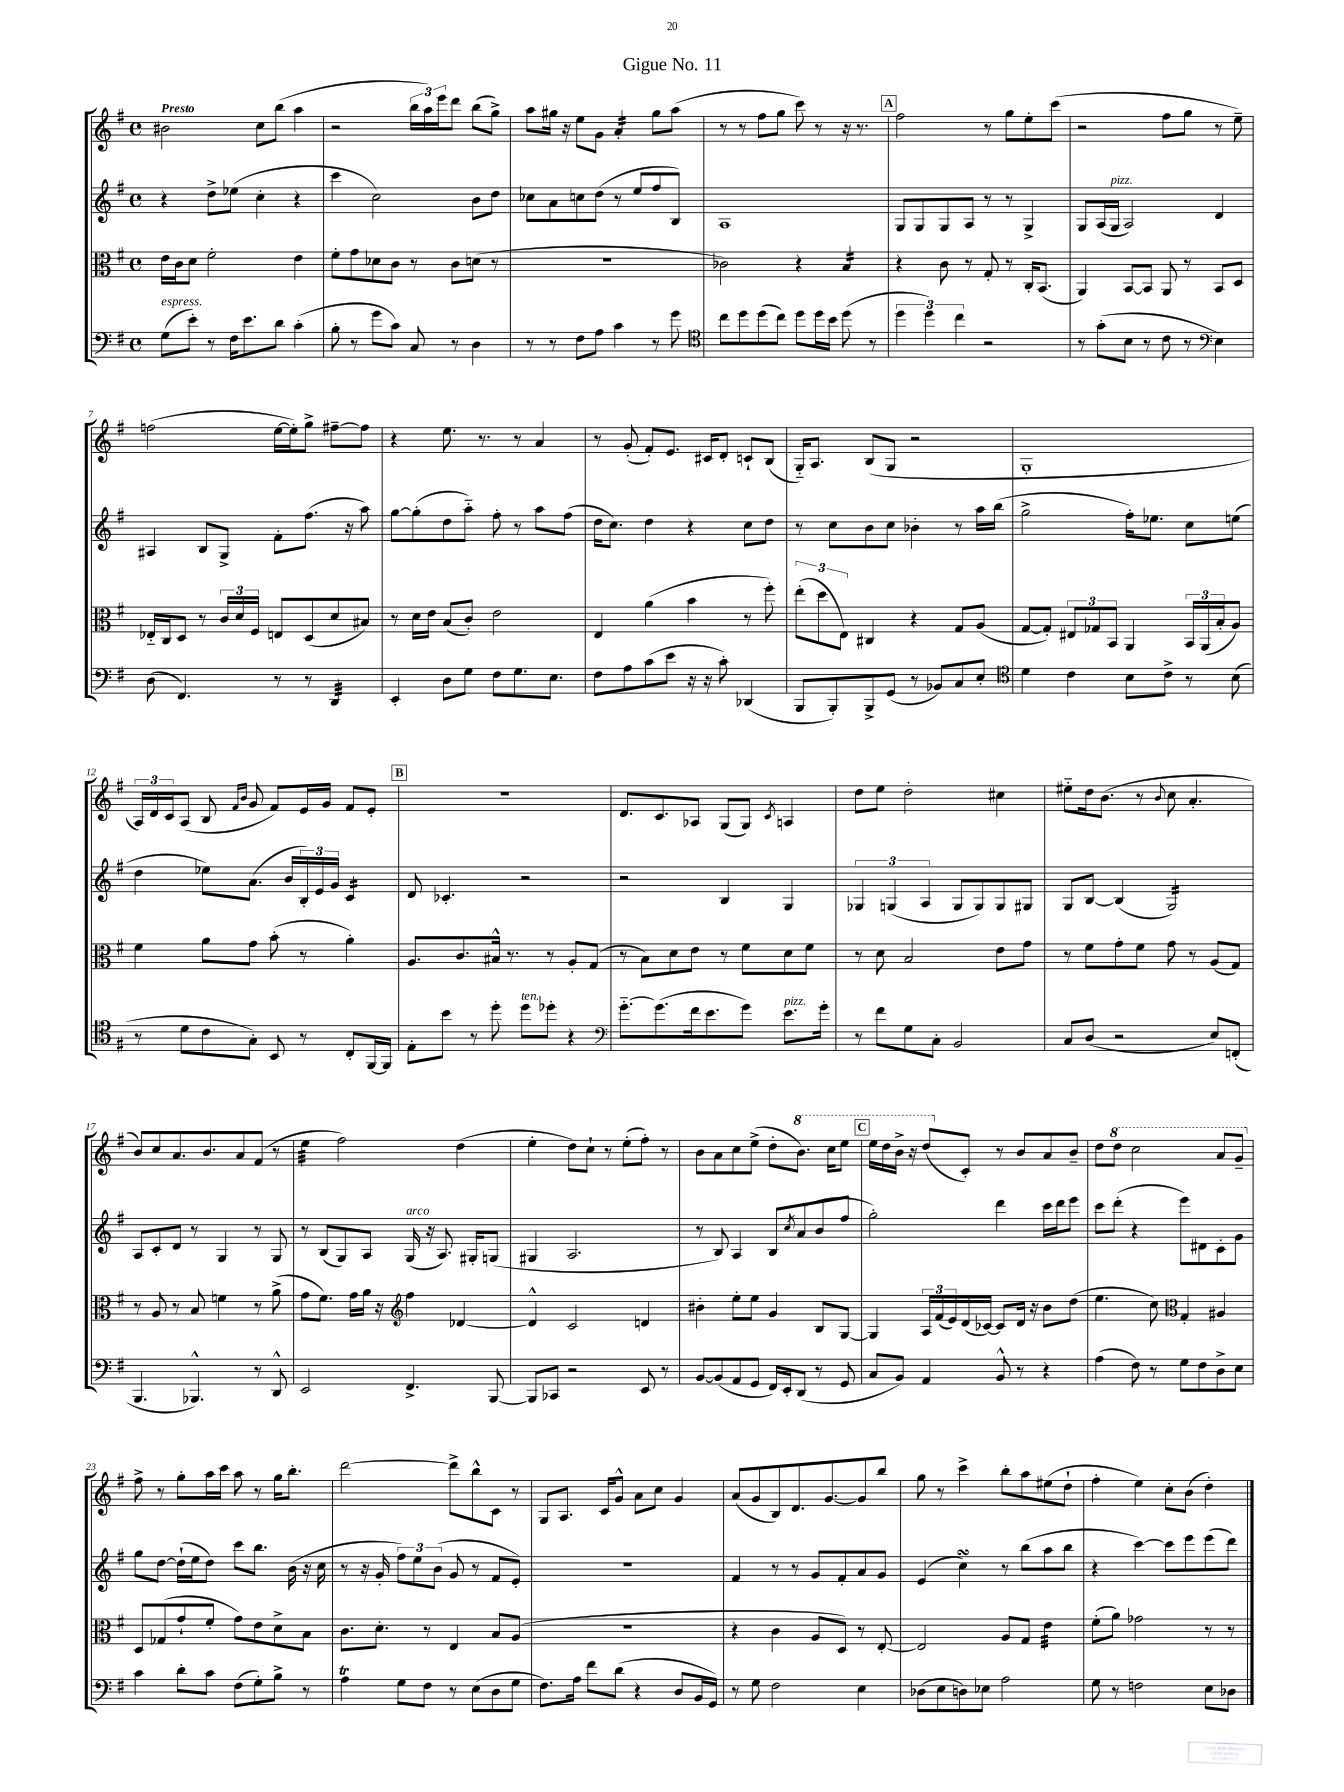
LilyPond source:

\header { title = "Gigue No. 11" }
<<
\new StaffGroup <<
\new Staff = "s0" {
    \clef treble \key g \major \defaultTimeSignature \time 4/4 \tempo "Presto"
    bis'2 c''8 b''8( a''4 |
    r2 \tuplet 3/2 { b''16 a''16) e'''16 } d'''8 b''8( g''8->) |
    a''8 gis''16 r16 e''8 g'8 a'4:16-. gis''8 a''8( |
    r8 r8 fis''8 g''8 c'''8) r8 r16 r8. |
    \mark \markup { \box "A" } fis''2 r8 g''8 e''8-. c'''8( |
    r2 fis''8 g''8 r8 e''8--) |
    f''2( e''16~ e''16-.) g''8-> fis''8~-- fis''8 |
    r4 e''8. r8. r8 a'4 |
    r8 g'8-.( fis'8-.) e'8. cis'16 d'8-. c'8-! b8( |
    g16-_) a8. b8( g8 r2 |
    g1-. |
    \tuplet 3/2 { a16) d'16 c'16 } a8( b8 \grace { fis'16 b'16 } g'8 fis'8) e'16 g'16 fis'8 e'8-. |
    \mark \markup { \box "B" } r1 |
    d'8. c'8. aes8 g8( g8) \acciaccatura { c'8 } a4 |
    d''8 e''8 d''2-. cis''4 |
    eis''8-_ d''16 b'8.( r8 \appoggiatura { b'8 } c''8 a'4.-. |
    b'8) c''8 a'8. b'8. a'8 fis'8( r8 |
    e''4:32 fis''2) d''4( |
    e''4-. d''8) c''8-! r8 e''8-.( fis''8-.) r8 |
    b'8 a'8 c''8 e''8->( d''8-. \ottava #1 b''8.) c'''16 e'''8 |
    \mark \markup { \box "C" } e'''16 d'''16 b''16-> r16 d'''8( \ottava #0 c'8-.) r8 b'8 a'8 b'8-- |
    d''8 \ottava #1 d'''8 c'''2 a''8 g''8-- \ottava #0 |
    fis''8-> r8 g''8-. a''16 c'''16 a''8 r8 g''16 b''8.-. |
    d'''2~ d'''8-> b''8-^ c'8 r8 |
    g8 a8. c'16 g'8-^ a'8 c''8 g'4 |
    a'8( g'8 b8) d'8. g'8.~ g'8 b''8 |
    g''8 r8 c'''4-> b''8-. a''8 eis''8( d''8-! |
    fis''4-. e''4) c''8-. b'8( d''4-.) \bar "|." |
}
\new Staff = "s1" {
    \clef treble \key g \major \defaultTimeSignature \time 4/4
    r4 d''8-> ees''8( c''4-. r4 |
    c'''4 c''2) b'8 d''8 |
    ces''8 a'8 c''8 d''8( r8 e''8 fis''8 b8) |
    a1 |
    \mark \markup { \box "A" } g8 g8 g8 a8 r8 r8 g4-> |
    g8 a16( g16^\markup { \italic "pizz." } a2) d'4 |
    ais4 b8 g8-> fis'8-. fis''8.( r16 a''8) |
    g''8~ g''8-.( d''8 a''8-_) fis''8-. r8 a''8 fis''8( |
    d''16 c''8.) d''4 r4 c''8 d''8 |
    r8 c''8 b'8 c''8 bes'4-. r8 a''16 b''16( |
    g''2-> fis''16-.) ees''8. c''8 e''8( |
    d''4 ees''8) a'8.( b'16 \tuplet 3/2 { b16-.) e'16 g'16 } c'4:16 |
    \mark \markup { \box "B" } d'8 ces'4.-. r2 |
    r2 b4 g4 |
    \tuplet 3/2 { ges4 g4( a4 } g8 g8) g8 gis8 |
    g8 b8~ b4( g2:16) |
    a8 c'8-. d'8 r8 g4 r8 g8 |
    r8 b8( g8) a8 g16^\markup { \italic "arco" }( r16 a8.) gis16-. g8( |
    gis4 a2. |
    r8 b8) a4 b8 \acciaccatura { c''8 } a'8( b'8 fis''8 |
    \mark \markup { \box "C" } g''2-.) d'''4 c'''16 d'''16 e'''8 |
    c'''8 d'''8-.( r4 e'''8) dis'8 c'8-. g'8 |
    g''8 d''8~ d''16-!( e''16 d''8) c'''8 b''8. b'16( r16 c''16 |
    r8 r16 g'16-. \tuplet 3/2 { fis''8) e''8 b'8( } g'8 r8 fis'8 e'8-.) |
    r1 |
    fis'4 r8 r8 g'8 fis'8-. a'8 g'8 |
    e'4( c''4\turn) r8 b''8( a''8 b''8 |
    r4 c'''4~) c'''8 e'''8 e'''8( d'''8) \bar "|." |
}
\new Staff = "s2" {
    \clef alto \key g \major \defaultTimeSignature \time 4/4
    e'16 c'16 d'8 fis'2-. e'4 |
    fis'8-. g'8 des'8 c'8 r8 c'8 d'8( r8 |
    R1 |
    ces'2) r4 b4:16 |
    \mark \markup { \box "A" } r4 c'8 r8 g8-. r8 c16-. b,8.( |
    a,4) b,8~ b,8 a,8 r8 b,8 d8 |
    ees16-_ c16 d8 r8 \tuplet 3/2 { c'16 d'16 fis16 } e8 d8( d'8 bis8) |
    r8 d'16 e'16 b8( c'8-.) e'2 |
    e4 a'4( b'4 r8 fis''8-.) |
    \tuplet 3/2 { e''8-.( d''8 e8) } cis4 r4 g8 a8( |
    g8~ g8-.) \tuplet 3/2 { eis8 ges8 b,8 } a,4 \tuplet 3/2 { b,16 a,16( b16-. } a8) |
    fis'4 a'8 g'8 b'8-.( r8 a'4-.) |
    \mark \markup { \box "B" } a8. c'8. bis16-^ r8. r8 a8-. g8( |
    r8 b8) d'8 e'8 r8 fis'8 d'8 fis'8 |
    r8 d'8 b2 e'8 g'8 |
    r8 fis'8 g'8-. fis'8 g'8 r8 a8( g8) |
    r8 a8 r8 b8 f'4 r8 a'8->( |
    g'8 fis'8.) g'16 a'16 r16 \clef treble fis''4 des'4~ |
    des'4-^ c'2 d'4 |
    bis'4-. e''8-. e''8 g'4 b8 g8~ |
    \mark \markup { \box "C" } g4 \tuplet 3/2 { a16 fis'16( e'16) } d'16( ces'16~) ces'8 d'16 r16 b'8 d''8( |
    e''4. c''8) \clef alto g4-. ais4 |
    d8 ges8( g'8-! fis'8-. g'8) e'8 d'8-> b8 |
    c'8. d'8.-. r8 e4 b8 a8( |
    R1 |
    r4 c'4 a8 d8) r8 e8~-. |
    e2 a8 g8 e'4:32 |
    fis'8-.( a'8) ges'2 r8 r8 \bar "|." |
}
\new Staff = "s3" {
    \clef bass \key g \major \defaultTimeSignature \time 4/4
    g8^\markup { \italic "espress." }( e'8-.) r8 fis16 e'8. d'8 c'4-.( |
    b8-. r8 g'8 c'8) c8 r8 d4 |
    r8 r8 fis8 a8 c'4 r8 g'8 |
    \clef tenor c''8 d''8 d''8( c''8) d''8 d''16 b'16 d''8( r8 |
    \mark \markup { \box "A" } \tuplet 3/2 { d''4 d''4) c''4 } r2 |
    r8 g'8-.( b8 r8 c'8 r8 \clef bass e4) |
    d8( fis,4.) r8 r8 d,4:32 |
    e,4-. d8 g8 fis8 g8. e8. |
    fis8 a8 c'8( e'8 r16 r16 c'8-.) des,4( |
    b,,8 b,,8-.) b,,8-> g,8( r8 bes,8) c8 e8-. |
    \clef tenor d'4 c'4 b8 c'8-> r8 b8( |
    r8 d'8 c'8 g8-.) b,8 r8 c8-. fis,16~ fis,16 |
    \mark \markup { \box "B" } e8-. b'8 r8 d''8-. d''8^\markup { \italic "ten." } des''8-. r4 |
    \clef bass g'8.~-_ g'8.( fis'16 e'8. g'8) e'8.^\markup { \italic "pizz." } g'16-. |
    r8 fis'8 g8 c8-. b,2 |
    c8 d8( r2 e8) f,8-.( |
    b,,4. bes,,4.-^) r8 d,8-^ |
    e,2 fis,4.-> b,,8~ |
    b,,8 ces,8 r2 e,8 r8 |
    b,8~ b,8( a,8 g,8 fis,16) e,16-. d,8( r8 g,8 |
    \mark \markup { \box "C" } c8 b,8) a,4 b,8-^ r8 r4 |
    a4( fis8) r8 g8 fis8 d8-> e8 |
    c'4 d'8-. c'8 fis8( g8-.) b8-> r8 |
    a4\trill g8 fis8 r8 e8( d8 g8 |
    fis8.) a16 fis'8 d'8( r4 d8 b,16 g,16) |
    r8 g8 fis2 e4 |
    des8( e8 d8) ees8 a2 |
    g8 r8 f2 e8 des8 \bar "|." |
}
>>
>>
